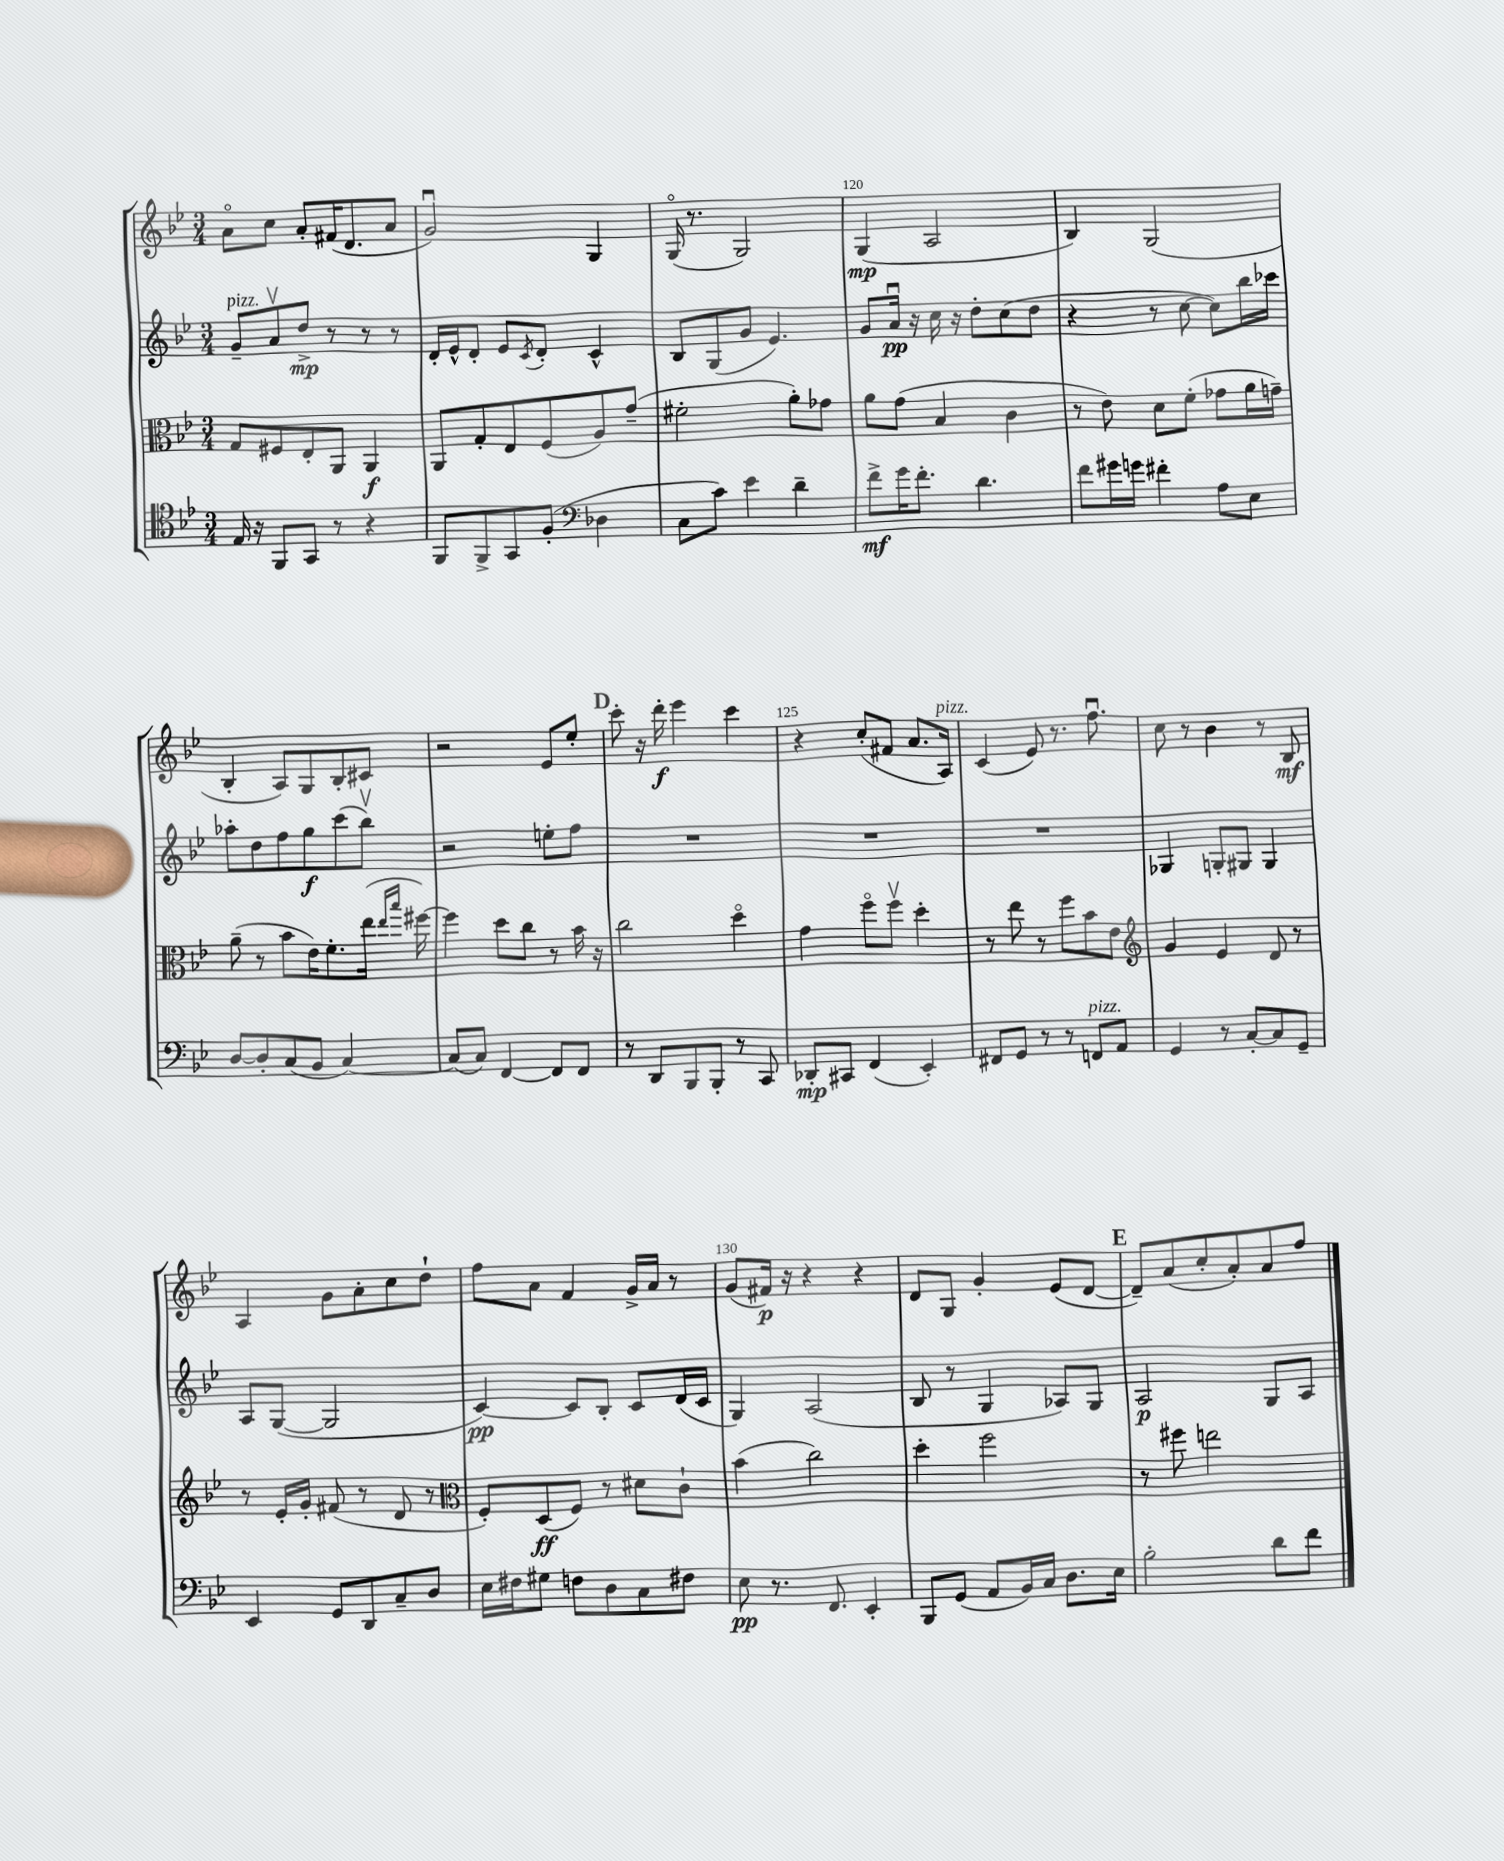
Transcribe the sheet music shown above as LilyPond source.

<<
\new StaffGroup <<
\new Staff = "s0" {
    \clef treble \key bes \major \numericTimeSignature \time 3/4
    a'8\flageolet c''8 a'8-. fis'16( d'8. a'8 |
    g'2\downbow) g4 |
    g16\flageolet( r8. g2) |
    g4\mp( a2 |
    bes4) g2( |
    bes4-. a8) g8 bes8-. cis'8 |
    r2 ees'8 ees''8-. |
    \mark \markup { \bold "D" } c'''8-. r16 d'''16-.\f ees'''4 c'''4 |
    r4 c''8-.( fis'8 a'8. a16^\markup { \italic "pizz." }) |
    c'4( ees'8) r8. f''8.\downbow |
    c''8 r8 bes'4 r8 bes8\mf |
    a4 g'8 a'8-. c''8 d''8-! |
    f''8 a'8 f'4 g'16-> a'16 r8 |
    g'8( fis'16\p) r16 r4 r4 |
    d'8 g8 g'4-. ees'8( d'8~ |
    \mark \markup { \bold "E" } d'8--) a'8( c''8-. a'8-.) a'8 f''8 \bar "|." |
}
\new Staff = "s1" {
    \clef treble \key bes \major \numericTimeSignature \time 3/4
    g'8--^\markup { \italic "pizz." } a'8\upbow d''8->\mp r8 r8 r8 |
    d'16-. ees'16-^ d'8-. ees'8 \acciaccatura { c'8 } d'8-. c'4-^ |
    bes8 g8( g'8 ees'4.) |
    g'8 a'16\downbow\pp r16 c''16 r16 d''8-. c''8( d''8 |
    r4 r8 c''8~ c''8) bes''16 ces'''16 |
    aes''8-. d''8 f''8 g''8\f c'''8( bes''8\upbow) |
    r2 e''8-. f''8 |
    \mark \markup { \bold "D" } R2. |
    R2. |
    R2. |
    ges4 g8-. gis8 gis4 |
    a8 g8~( g2 |
    c'4~\pp) c'8 bes8-. c'8 d'16( c'16 |
    g4) a2( |
    bes8 r8 g4 aes8) g8 |
    \mark \markup { \bold "E" } a2\p g8 a8 \bar "|." |
}
\new Staff = "s2" {
    \clef alto \key bes \major \numericTimeSignature \time 3/4
    g8 fis8 ees8-. a,8 a,4\f |
    a,8 g8-. ees8 f8( a8) g'8--( |
    fis'2-. a'8-.) ges'8 |
    a'8 g'8( bes4 c'4 |
    r8 ees'8) d'8 f'8-.( ges'8 a'16 g'16--) |
    a'8--( r8 bes'8 ees'16) f'8.-. ees''16( \grace { ees''16 bes''16 } fis''16~) |
    fis''4 d''8 c''8 r8 bes'16 r16 |
    \mark \markup { \bold "D" } c''2 d''4\flageolet |
    g'4 f''8\flageolet f''8\upbow d''4-. |
    r8 ees''8 r8 f''8 bes'8 ees'8 |
    \clef treble g'4 ees'4 d'8 r8 |
    r8 ees'16-. g'16-. fis'8( r8 d'8 r8 |
    \clef alto f8-.) d8\ff( f8) r8 dis'8 c'8-! |
    bes'4( c''2) |
    d''4-. f''2 |
    \mark \markup { \bold "E" } r8 fis''8 e''2 \bar "|." |
}
\new Staff = "s3" {
    \clef tenor \key bes \major \numericTimeSignature \time 3/4
    ees16 r16 f,8 g,8 r8 r4 |
    f,8 f,8-> g,8 f8-.( \clef bass des4 |
    c8 c'8) ees'4 d'4-- |
    f'8->\mf g'16 f'8.-. d'4. |
    f'8 gis'16 g'16 fis'4-. a8 ees8 |
    d8~ d8-. c8( bes,8 c4~) |
    c8( c8) f,4~ f,8 f,8 |
    \mark \markup { \bold "D" } r8 d,8 bes,,8 bes,,8-. r8 c,8 |
    des,8-.\mp cis,8 f,4( ees,4-.) |
    fis,8 g,8 r8 r8 f,8^\markup { \italic "pizz." } a,8 |
    g,4 r8 c8~-. c8 g,8-- |
    ees,4 g,8 d,8 c8-- d8 |
    ees16 fis16 gis8 f8 d8 c8 fis8 |
    ees8\pp r8. f,8. ees,4-. |
    bes,,8 g,8( a,8 bes,16) c16 d8. ees16 |
    \mark \markup { \bold "E" } bes2-. d'8 f'8 \bar "|." |
}
>>
>>
\layout { \context { \Score currentBarNumber = #117 \override BarNumber.break-visibility = ##(#f #t #t) barNumberVisibility = #(every-nth-bar-number-visible 5) } }
